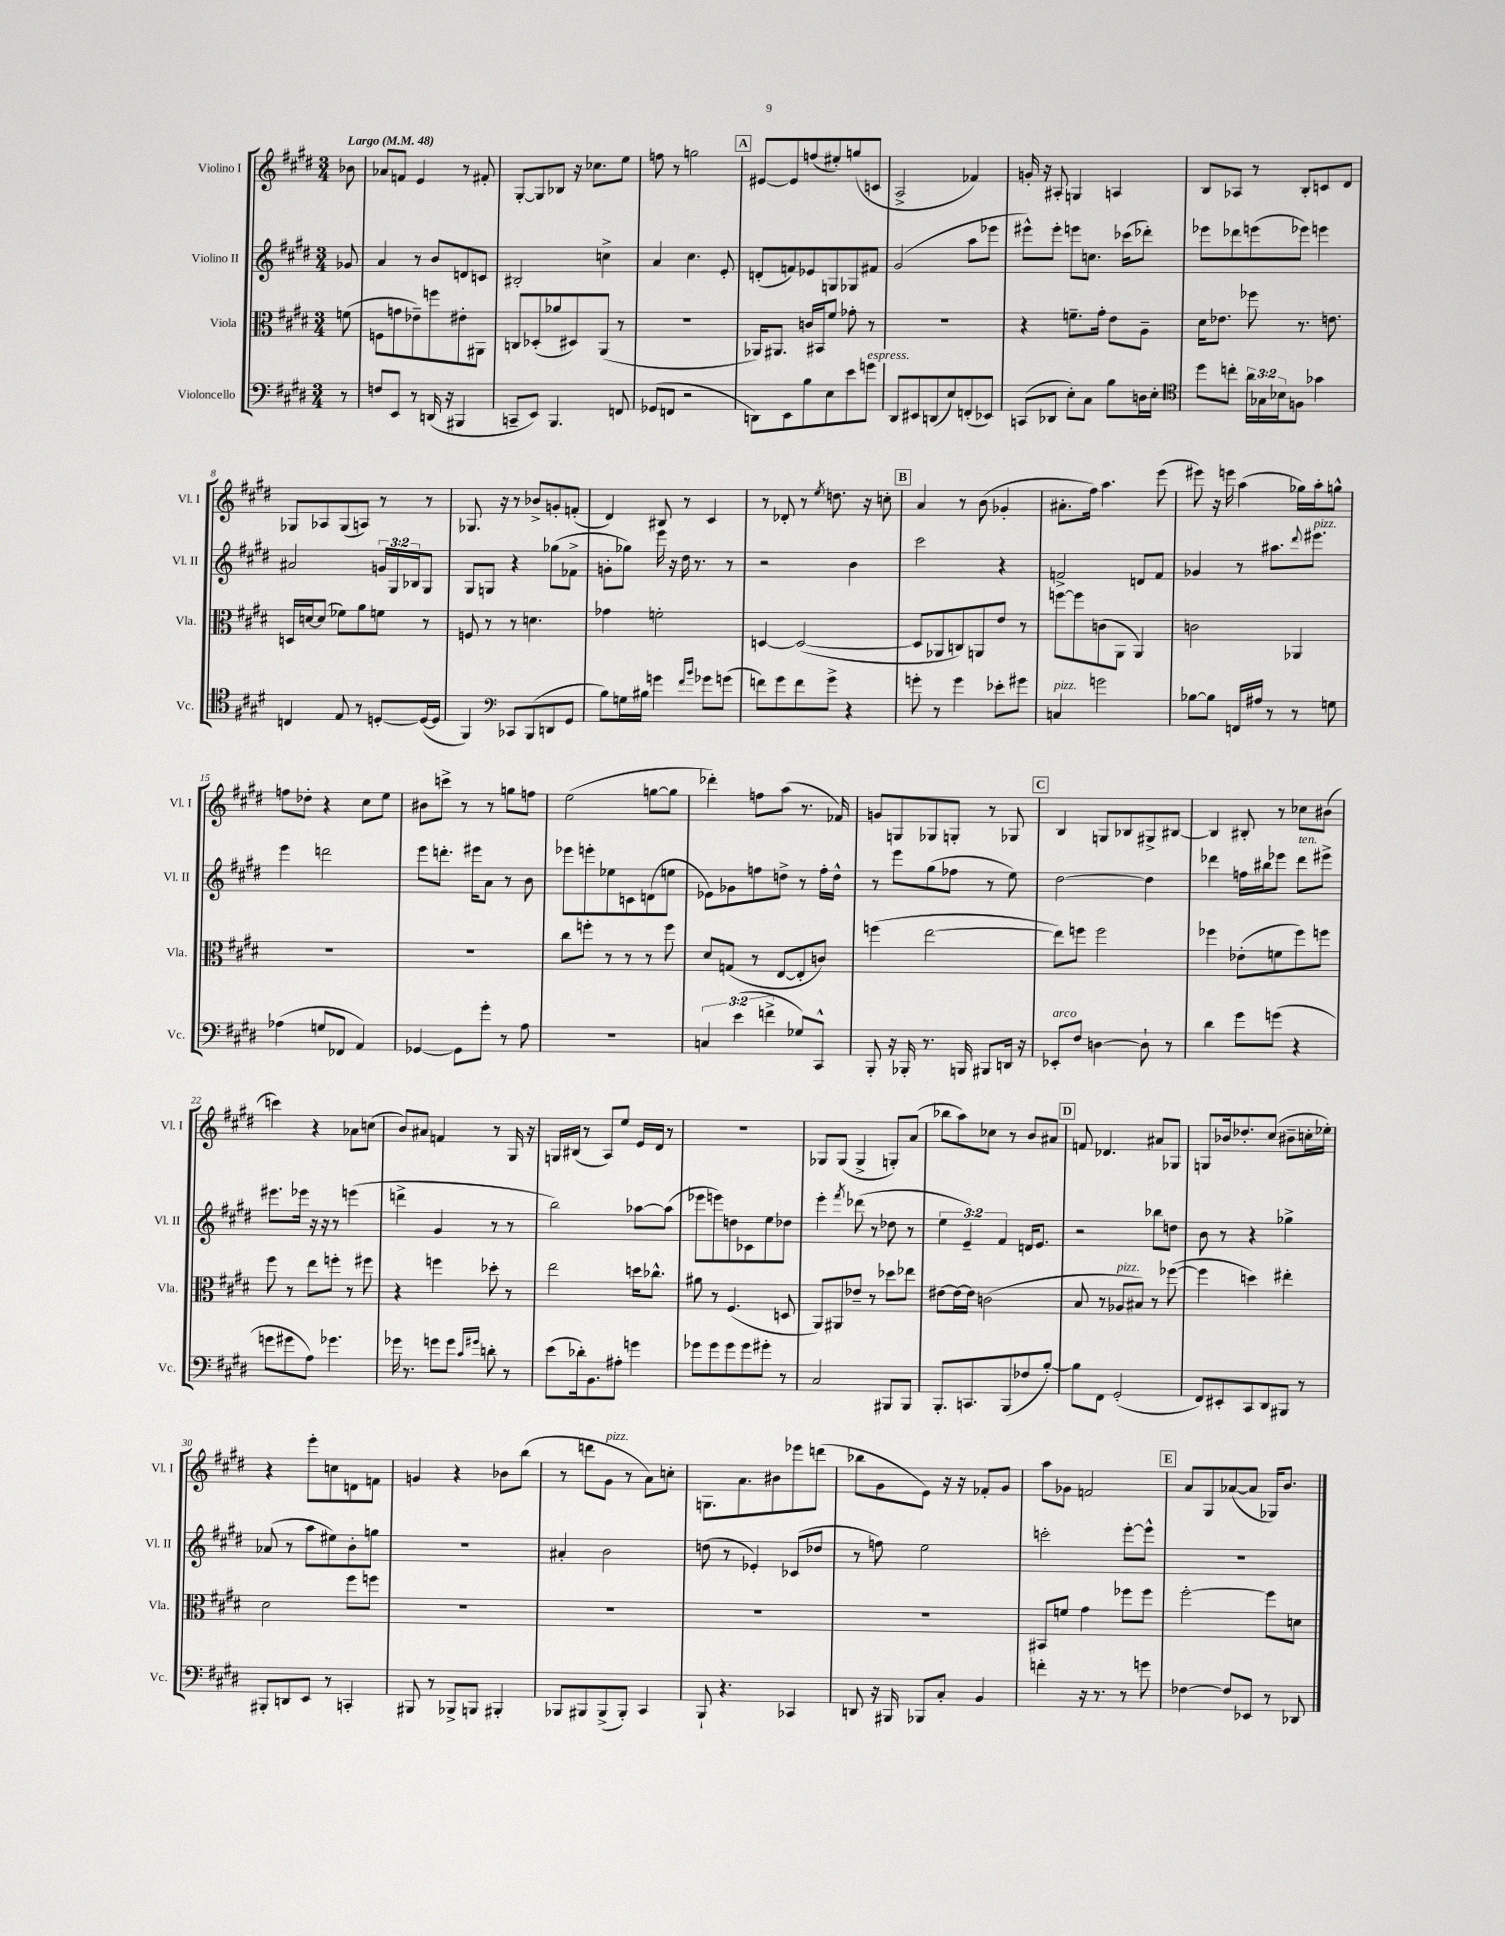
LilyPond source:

<<
\new StaffGroup <<
\new Staff = "s0" \with { instrumentName = "Violino I" shortInstrumentName = "Vl. I" } {
    \clef treble \key e \major \numericTimeSignature \time 3/4 \partial 8 \tempo "Largo" 4 = 48
    bes'8 |
    aes'8 f'8 e'4 r8 fis'8-. |
    gis8~-. gis8 bes8 r16 ces''8. e''8 |
    f''8 r8 g''2 |
    \mark \markup { \box "A" } eis'8~ eis'8 f''8( eis''8-.) g''8( c'8 |
    a2-> fes'4) |
    g'16-. r16 ais8-. g4 a4 |
    b8 aes8 r8 b8-. c'8 dis'8 |
    ges8 aes8 ges8( a8) r8 r8 |
    ges8. r16 r8 bes'8-> g'8-. f'8-.( |
    dis'4) bis8 r8 cis'4 |
    r8 des'8-. r8 \acciaccatura { e''8 } d''8. r16 c''8-. |
    \mark \markup { \box "B" } a'4 r8 b'8( ges'4-. |
    ais'8.-. fis''16) a''4. e'''8( |
    eis'''8) r16 e'''16 a''4( ges''16) a''16-. g''8-^ |
    f''8 des''8-. r4 cis''8 e''8 |
    bis'8 c'''8-> r8 r8 g''8 f''8 |
    e''2( g''8~ g''8 |
    des'''4-.) f''8 a''8( r8. fes'16) |
    g'8 g8 ges8 g8-. r8 ges8 |
    \mark \markup { \box "C" } b4 g8 bes8 gis8-> bis8~ |
    bis4 bis8-. r8 ces''8 bis'8( |
    c'''4) r4 aes'8 c''8( |
    b'8) ais'8 f'4 r8 gis16 r16 |
    g16 bis16( r8 a8) e''8 e'16 dis'16 r8 |
    R2. |
    ges8 ges8( ges4-> g8-.) a'8( |
    bes''8 a''8) ces''8 r8 b'8 ais'8 |
    \mark \markup { \box "D" } f'8 des'4. ais'8 ges8 |
    g8 bes'16 des''8.-. cis''8( bis'8-- c''16-. ees''16-.) |
    r4 e'''8-. c''8 d'8 f'8 |
    g'4 r4 bes'8 b''8( |
    r8 d'''8 gis'8^\markup { \italic "pizz." } r8 a'8) c''8-. |
    g8. a'8. bis'8 ees'''8 d'''8( |
    bes''8 gis'8 e'8) r16 r16 fes'8-. gis'8 |
    a''8 ges'8 f'2 |
    \mark \markup { \box "E" } a'8 gis8 aes'8~( aes'8 ges16) b'8. \bar "|." |
}
\new Staff = "s1" \with { instrumentName = "Violino II" shortInstrumentName = "Vl. II" } {
    \clef treble \key e \major \numericTimeSignature \time 3/4 \override Staff.TupletNumber.text = #tuplet-number::calc-fraction-text \partial 8
    ges'8 |
    a'4 r8 b'8 d'8 c'8 |
    bis2-. c''4-> |
    a'4 cis''4. e'8-. |
    \mark \markup { \box "A" } d'8-.( f'8) ees'8 g8 ges8 fis'8 |
    gis'2( a''8 ees'''8 |
    eis'''8-^) eis'''8-. e'''8 c''8. ces'''16( des'''8-.) |
    ees'''8 des'''8 e'''8( ees'''8) e'''4 |
    ais'2 \tuplet 3/2 { g'16 gis16 bes16 } gis8 |
    gis8 g8 r4 ges''8( fes'8-> |
    g'8-. ges''8) e'''16 r16 dis''16 r8. r8 |
    r2 b'4 |
    \mark \markup { \box "B" } cis'''2 r4 |
    f'2-> d'8 f'8 |
    ges'4 r8 ais''8. \appoggiatura { dis'''8 } eis'''8.^\markup { \italic "pizz." } |
    e'''4 d'''2 |
    e'''8 d'''8.-. eis'''16 a'8 r8 b'8 |
    ees'''8 e'''8-. ees''8 c'8 d'8( e''8 |
    ees'8) ges'8 f''8 d''8-> r8 f''16-. d''16-^ |
    r8 e'''8 gis''8( fes''8 r8 e''8) |
    \mark \markup { \box "C" } dis''2~ dis''4 |
    des'''4 f''16 bis''16 ees'''8 des'''8^\markup { \italic "ten." } eis'''8-> |
    eis'''8. ees'''16 r16 r16 r8 e'''4( |
    d'''4-> gis'4 r8 r8 |
    b''2) aes''8~ aes''8( |
    ees'''8 e'''8) d''8 ces'8 e''8 des''8 |
    e'''4-. \acciaccatura { fis'''8 } des'''8( r8 des''8 r8 |
    \tuplet 3/2 { e''4 e'4--) fis'4 } d'16 e'8. |
    \mark \markup { \box "D" } r2 bes''8 d''8 |
    b'8 r8 r4 ges''4-> |
    aes'8( r8 a''8 eis''8) b'8-. g''8 |
    R2. |
    ais'4-. b'2 |
    d''8( r8 ees'4-.) ces'8( des''8 |
    r8 f''8) e''2 |
    c'''2-. e'''8~-. e'''8-^ |
    \mark \markup { \box "E" } R2. \bar "|." |
}
\new Staff = "s2" \with { instrumentName = "Viola" shortInstrumentName = "Vla." } {
    \clef alto \key e \major \numericTimeSignature \time 3/4 \partial 8
    f'8( |
    f8 g'8 ees'8--) f''8 eis'8-. ais,8 |
    c8 des8-.( aes'8 dis8) a,8( r8 |
    R2. |
    \mark \markup { \box "A" } aes,16) ais,8. c'16 bis,16 fis'8 ges'8-. r8 |
    R2. |
    r4 f'8.-- gis'16-. e'8 a8-- |
    dis'16 ees'8. fes''8 r8. e'8. |
    d16 d'16~ d'8( fes'8) a'8 f'8 r8 |
    f8 r8 r8 d'4. |
    ges'4 f'2-. |
    d4~ d2~( |
    \mark \markup { \box "B" } d8 aes,8 c8) a,8 e'8 r8 |
    f''8~ f''8 c'8( a,8 a,4) |
    c'2 aes,4 |
    R2. |
    R2. |
    cis''8 f''8-. r8 r8 r8 f''8 |
    dis'8 g8( r8 e8~ e8-. c'8) |
    f''4( e''2~ |
    \mark \markup { \box "C" } e''8) f''8 f''2 |
    fes''4 ees'8-.( f'8 fes''8) f''8 |
    fis''8 r8 e''8 f''8-. r8 fis''8 |
    r4 f''4 des''8-. r8 |
    e''2 d''16 ces''8.-^ |
    ais'8 r8 fis4.( d8 |
    a,8) ais,8 ees'8-- r8 des''8 ees''8 |
    eis'8~ eis'16~ eis'16 c'2( |
    \mark \markup { \box "D" } b8 r8 aes8^\markup { \italic "pizz." } bis8) r8 fes''8~( |
    fes''4 d''4) eis''4-. |
    dis'2 fis''8 f''8 |
    R2. |
    R2. |
    R2. |
    R2. |
    bis,8 f'8 gis'4 fes''8 fes''8 |
    \mark \markup { \box "E" } fis''2~-. fis''8 d'8 \bar "|." |
}
\new Staff = "s3" \with { instrumentName = "Violoncello" shortInstrumentName = "Vc." } {
    \clef bass \key e \major \numericTimeSignature \time 3/4 \override Staff.TupletNumber.text = #tuplet-number::calc-fraction-text \partial 8
    r8 |
    f8 e,8 r8 d,16( r16 bis,,4 |
    c,8-- e,8) b,,4. f,8 |
    ges,8( f,8 r2 |
    \mark \markup { \box "A" } d,8) e,8 b8 e8 e'8 g'8^\markup { \italic "espress." } |
    dis,8 eis,8 d,8( e8) f,8-.( ees,8) |
    c,8( des,8 e8-.) cis8 b8 d16 e16-. |
    \clef tenor dis''8 c''8-. \tuplet 3/2 { a'16 ges16 bes16 } f8 ges'4 |
    c4 e8 r8 d8~-. d16~( d16 |
    fis,4) \clef bass ces,8 b,,8( d,8 gis,8 |
    b8) g16 bis16 g'4 \grace { fis'16 b'16 } ges'8 g'8( |
    f'8) gis'8 f'8 gis'8-> r4 |
    \mark \markup { \box "B" } g'8-. r8 g'4 ees'8-. gis'8 |
    c4^\markup { \italic "pizz." } g'2 |
    bes8~ bes8 f,16 ais16 r8 r8 g8 |
    aes4( g8 fes,8 a,4) |
    ges,4~ ges,8 gis'8-. r8 a8 |
    R2. |
    \tuplet 3/2 { c4 e'4( f'4-> } ges8) cis,8-^ |
    b,,8-. r16 bes,,16-. r8. b,,16 bis,,8 d,16 r16 |
    \mark \markup { \box "C" } ees,8-.^\markup { \italic "arco" } fis8 d4~ d8-! r8 |
    dis'4 gis'8 g'8( r4 |
    g'8 gis'8 a8) ges'4. |
    ges'16 r8. g'8 g'8 \grace { cis'16 gis'16 } d'8-. r8 |
    e'8( des'16-.) b,8. ais8-. g'4 |
    ges'8 ges'8 ges'8 ges'8 gis'8-. r8 |
    cis2 bis,,8 bis,,8 |
    b,,8.-. c,8. b,,8( fes8 b8~-.) |
    \mark \markup { \box "D" } b8 fis,8 gis,2-.( |
    fis,8) eis,8-. cis,8 dis,8 bis,,8 r8 |
    bis,,8-. d,8 e,8 r8 c,4-. |
    bis,,8 r8 bes,,8-> b,,8 bis,,4-. |
    bes,,8 bis,,8 bis,,8->( bis,,8-.) cis,4 |
    b,,8-! r4. ces,4 |
    d,8 r16 bis,,16 bes,,8 cis8-. b,4 |
    f'4-. r16 r8. r8 g'8 |
    \mark \markup { \box "E" } fes4~ fes8 ees,8 r8 des,8 \bar "|." |
}
>>
>>
